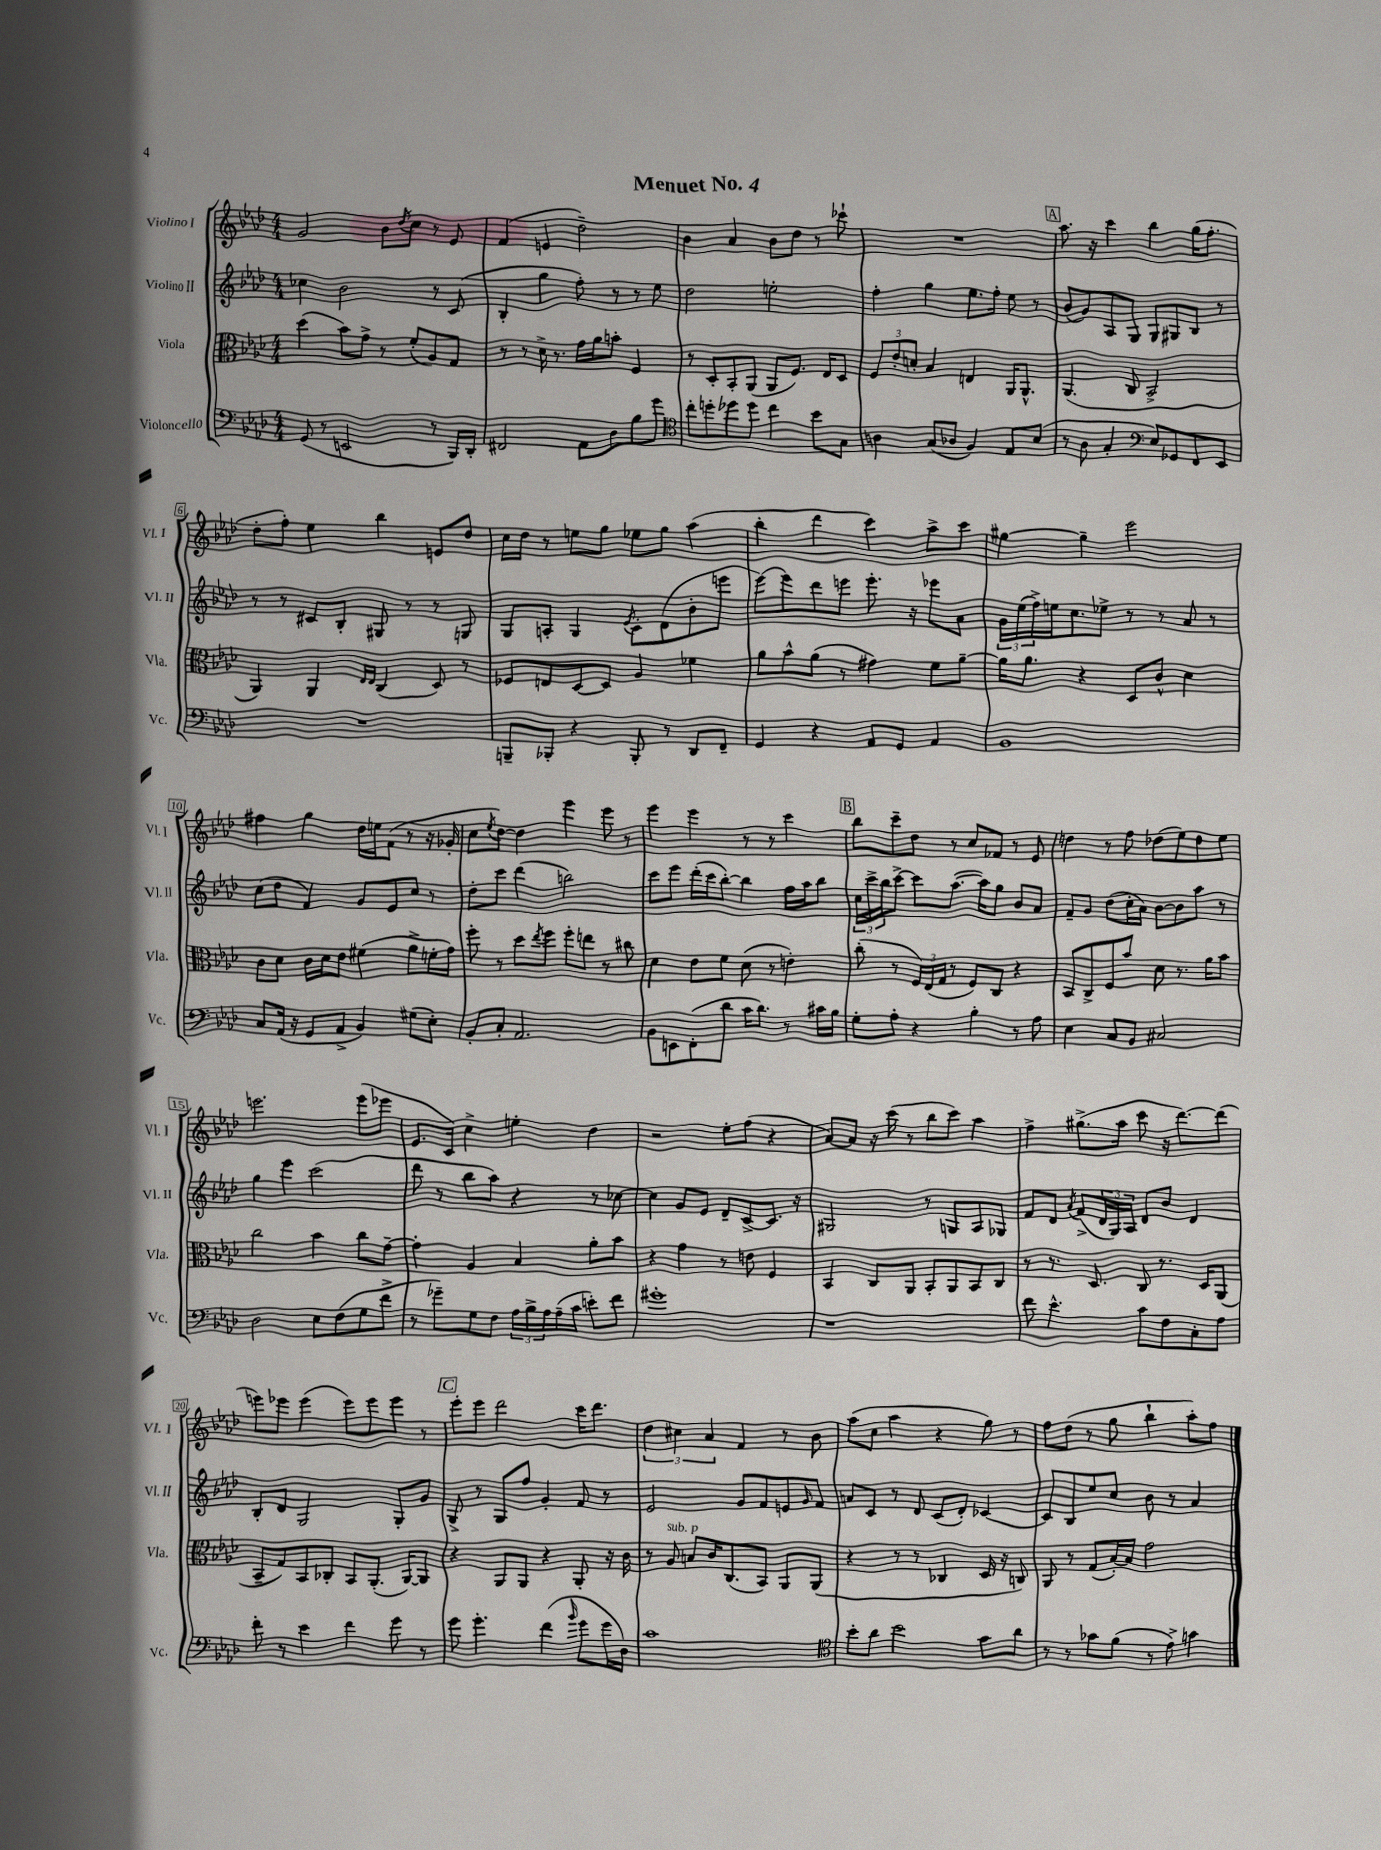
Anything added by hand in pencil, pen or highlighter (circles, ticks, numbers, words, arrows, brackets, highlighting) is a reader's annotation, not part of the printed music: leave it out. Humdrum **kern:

**kern	**kern	**kern	**kern
*part4	*part3	*part2	*part1
*staff4	*staff3	*staff2	*staff1
*I"Violoncello	*I"Viola	*I"Violino II	*I"Violino I
*I'Vc.	*I'Vla.	*I'Vl. II	*I'Vl. I
*clefF4	*clefC3	*clefG2	*clefG2
*k[b-e-a-d-]	*k[b-e-a-d-]	*k[b-e-a-d-]	*k[b-e-a-d-]
*M4/4	*M4/4	*M4/4	*M4/4
=1	=1	=1	=1
(8GG/	(4dd-\	4cc-X\	2g/
8r	.	.	.
2EEn/	8b-\L)	2b-\	.
.	8g^\J	.	.
.	8r	.	8b-\L
.	.	.	8qdd-/
.	(8f'/L	.	8cc\J
8r	8A-/)	8r	8r
16BBB-/LL)	8G/J	(8c/	8e-/
16DD-'/JJ	.	.	.
=2	=2	=2	=2
2FF#X/	8r	4B-'/	(4f/
.	8r	.	.
.	16d-^\	4gg\	4en/
.	8.r	.	.
8AA-\L	16g\LL	8ff'\)	2dd-~\)
.	16a-\J	.	.
8D-\	8bn'\J	8r	.
8B-\	4F/	8r	.
8g\J	.	8ee-\	.
=3	=3	=3	=3
*clefC4	*	*	*
8cc'\L	8r	2dd-\	4b-\
8ddn'\	8D-'/L	.	.
8dd-X\	8BB-'/	.	4a-/
8dd-\J	(8AA-/J	.	.
4cc\	8AA-/L	2een'\	8b-\L
.	8.F/J)	.	8dd-\J
8b-\L	.	.	8r
.	16E-/KL	.	.
8G\J	8D-/J	.	8ccc-X`\
=4	=4	=4	=4
4An\	12F/L	4ff'\	1r
.	12e-'/	.	.
.	12dn'/J	.	.
(8G/L	4B-/	4gg\	.
8A-X/J	.	.	.
4F/)	4En/	8.ee-\L	.
.	.	16ff'\Jk	.
8E-/L	16AA-/KL	8ee-\	.
.	8.AA-^^/J	.	.
(8B-/J	.	8r	.
!!LO:REH:place=s1:t=A
=5	=5	=5	=5
8r	(4.AA-/	(8b-/L	8.aa-\
8A-\	.	8g/)	.
.	.	.	16r
4G'/	.	8A-/	4ccc\
.	8C/	8G/J	.
*clefF4	*	*	*
8E-/L)	2BB-^/	8G/L	4bb-\
8GG-X/	.	8G#X/	.
8FF/	.	8B-/J	(16gg\KL
.	.	.	8.ff'\J
8EE-/J	.	8r	.
!!LO:LB:g=z
=6	=6	=6	=6
1r	4AA-/)	8r	8dd-'\L
.	.	8r	8ff'\J)
.	4AA-/	8c#X/L	4ee-\
.	.	8B-'/J	.
.	16qqE-/LL	.	.
.	16qqE-/JJ	.	.
.	(4C/	8G#X/	4bb-\
.	.	8r	.
.	8D-/)	8r	8en/L
.	8r	8Gn/	8dd-/J
=7	=7	=7	=7
8BBBn~/L	8F-X/L	8G/L	16cc\LL
.	.	.	16dd-\JJ
8BBB-X'/J	8En/	8An'/J	8r
4r	[8D-/	4G/	8een\L
.	8D-/J]	.	8gg\J
.	.	8qe-/	.
8BBB-'/	4A-/	8c'\L	8ee-X\L
8r	.	(8d-\	8gg\J
8DD-/L	4f-X\	8b-'\	(4aa-\
8FF~/J	.	8eeen\J	.
=8	=8	=8	=8
4GG/	8a-\L	[8eee-\L)	4bb-'\
.	8b-^^\	8eee-\]	.
4r	(8a-\J	8ddd-\	4ddd-\
.	8r	8eeen\J	.
8AA-/L	4g#X\)	8.eee'\	4ccc\)
8GG/J	.	.	.
.	.	16r	.
4AA-/	8f\L	8eee-X\L	8aa-^\L
.	[8a-~\J	8a-\J	8ccc\J
=9	=9	=9	=9
1BB-	16a-\KL]	24g\LL	[4gg#X\
.	.	(24ee-\	.
.	8.a-\J	.	.
.	.	24ff^\)	.
.	.	16een\J	.
.	.	8.cc\	.
.	4r	.	4gg#~\]
.	.	8ee-X^\J	.
.	8D-/L	8r	2eee-\
.	8c^^/J	8r	.
.	4d-\	8a-/	.
.	.	8r	.
!!LO:LB:g=z
=10	=10	=10	=10
8C/L	8c\L	(8cc\L	4ff#X\
(16AA-/Jk	8d-\J	8dd-\J	.
16r	.	.	.
8GG/L	16c\LL	4f/)	4gg\
.	16d-\J	.	.
8AA-^/J	8e-\J	.	.
4BB-/)	(4f#X\	8g/L	16dd-\LL
.	.	.	16een\J
.	.	8e-/	(8f\J
(8G#X\L	8a-^\L	8cc/J	8r
8E-'\J)	16fn'\L	8r	16r
.	16g\JJ)	.	16g-X'/
=11	=11	=11	=11
8BB-'/L	8ff'\	8dd-'\L	8cc\L
.	.	.	8qee-/
8C'/J	8r	8ccc\J	[8dd-\J)
2.AA-/	8dd-\L	(4ddd-\	4dd-\]
.	8qee-/	.	.
.	8ff\J	.	.
.	8ff'\L	2bbn\)	4eee-\
.	8een\J	.	.
.	8r	.	8eee-\
.	8cc#X\	.	8r
=12	=12	=12	=12
8BB-\L	4d-\	8ccc\L	4eee-\
8EEn\	.	8eee-\J	.
(8FF'\	8e-\L	(16ddd-'\LL	4eee-\
.	.	16ccc\J	.
8d-\J	8f\J	[8bb-'\J)	.
16c\KL	(8d-\	4bb-\]	8r
8.d-\J)	.	.	.
.	8r	.	8r
8r	4en'\)	16ff\LL	4ccc\
.	.	16aa-\J	.
16c#X\LL	.	8bb-\J	.
16B-\JJ	.	.	.
!!LO:REH:place=s1:t=B
=13	=13	=13	=13
8G'\L	(8cc'\	24cc\LL	8bb-\L
.	.	24ccc^\	.
.	.	24bb-\J	.
8A-'\J	8r	[8ccc^\J	8ccc~\
4r	24F/LL)	8ccc\L]	8dd-\J
.	(24E-/	.	.
.	24G/JJ	.	.
.	8r	([8.aa-\J	8r
4B-'\	8F/L)	.	8cc/L
.	.	16aa-\KL])	.
.	8C/J	8gg\J	8f-X/J
8r	4r	8b-/L	8r
8A-\	.	8a-/J	8e-/
=14	=14	=14	=14
4E-\	8BB-/L	8f~/L	4ddn\
.	8C^/	8g/J	.
8C/L	8F/	(8dd-\L	8r
8BB-/J	8b-/J	16cc'\L	8ff\
.	.	16a-\JJ)	.
2C#X/	8d-\	[8b-\L	(8dd-X\L
.	8.r	8b-\]	8ee-\)
.	.	8aa-\J	8dd-\
.	16a-\KL	.	.
.	8b-\J	8r	8ee-\J
!!LO:LB:g=z
=15	=15	=15	=15
2D-\	2cc\	4gg\	2.eeen\
.	.	4eee-\	.
8E-\L	4b-\	(2ccc\	.
(8F\	.	.	.
8G\	8cc\L	.	(8eee\L
8f^\J	[8g~\J	.	8eee-X\J
=16	=16	=16	=16
8r	4g'\]	8ddd-\	8.e-/L
8g-X~\L)	.	8r	.
.	.	.	16c/Jk)
8G\	4A-/	8bb-\L	4cc^\
8F\J	.	8aa-\J)	.
24A-\LL	4B-/	4r	4een'\
24B-^\	.	.	.
24A-\	.	.	.
(16A-~\	.	.	.
16c\JJ	.	.	.
8en'\L)	8a-'\L	8r	4dd-\
8f\J	8b-\J	[8cc-X\	.
=17	=17	=17	=17
1g#X'	4r	4cc-\]	2r
.	4g\	8g/L	.
.	.	8e-/J	.
.	8r	8d-~/L	8ee-'\L
.	8en\	[8c^/	(8ff\J
.	4F/	8.c/J]	4r
.	.	16r	.
=18	=18	=18	=18
1r	4BB-/	2G#X/	[8a-/L)
.	.	.	8a-/J]
.	8C/L	.	16r
.	.	.	(16ccc\
.	8AA-/J	.	8r
.	8BB-'/L	8r	8bb-\L
.	8AA-/	8Gn/L	8ccc\J)
.	8BB-/	8A-/	4aa-\
.	8C/J	8G-X/J	.
=19	=19	=19	=19
8f\	8r	8f/L	4ff^\
4.e-^^\	8.r	8d-/J	.
.	.	8qa-/	.
.	.	(8f^/L	(8.gg#X^\L
.	8.D-/	.	.
.	.	24d-/L	.
.	.	24G/)	.
.	.	.	16aa-\Jk
.	.	24A-/JJ	.
8c\L	8C/	8d-/L	8ccc\
8F\	8.r	8b-/J	16r
.	.	.	[8.ddd-\L)
8C'\	.	4d-/	.
.	16D-/KL	.	.
8A-\J	(8AA-/J	.	(8ddd-\J]
!!LO:LB:g=z
=20	=20	=20	=20
8f'\	8BB-~/L	8B-'/L	8eeen\L)
8r	8G/)	8d-/J	8eee-X\J
4e-\	8BB-/	2G/	(4eee-\
.	8C-X'/J	.	.
4f\	8BB-/L	.	8eee-\L)
.	(8.AA-'/J	.	8eee-\
8g\	.	8G'/L	8eee-\J
.	[16AA-/KL)	.	.
8r	8AA-/J]	8g/J	8r
!!LO:REH:place=s1:t=C
=21	=21	=21	=21
8g\	4r	8G^/	8eee-'\L
4.g'\	.	8r	8eee-\J
.	8AA-/L	8G/L	2ddd-\
.	8AA-/J	8ff/J	.
(4f\	4r	4g'/	.
16qqb-/	.	.	.
8g\L	8AA-'/	8f/	16ccc\KL
.	.	.	8.ddd-\J
16g\L	16r	8r	.
16D-\JJ)	16c\	.	.
=22	=22	=22	=22
1c	8r	2e-/	6dd-\
!	!LO:TX:a:i:t=sub. p	!	!
.	8A-/	.	.
.	.	.	6cc#X\
.	8Bn/L	.	.
.	.	.	6a-/
.	16c/K	.	.
.	(8.C/	.	.
.	.	8g/L	4f/
.	8BB-/J)	8f/	.
.	8AA-/L	8en/	8r
.	.	16qqg/	.
.	(8AA-/J	8f/J	8b-\
=23	=23	=23	=23
*clefC4	*	*	*
8b-'\L	4r	8an/L	(8aa-\L
8a-\J	.	8c/J	8cc\J
2b-\	8r	8r	4aa-\
.	8r	8d-/	.
.	4C-X/	(8c/L	4r
.	.	8d-'/J)	.
8g\L	16D-/	[4c-X/	8gg\)
.	16r	.	.
8a-\J	8Cn/)	.	8r
=24	=24	=24	=24
8r	8AA-/	8c-/L]	8ff\L
8r	8r	8B-/	(8dd-\J
8g-X\L	(8G/L	8ee-/	8r
(8f\J	[16B-'/L)	8cc/J	8gg\
.	16B-/JJ]	.	.
8r	2g\	8b-\	4bb-`\
8e-^\)	.	8r	.
4gn\	.	4a-/	8aa-'\L)
.	.	.	8ff\J
==	==	==	==
*-	*-	*-	*-
